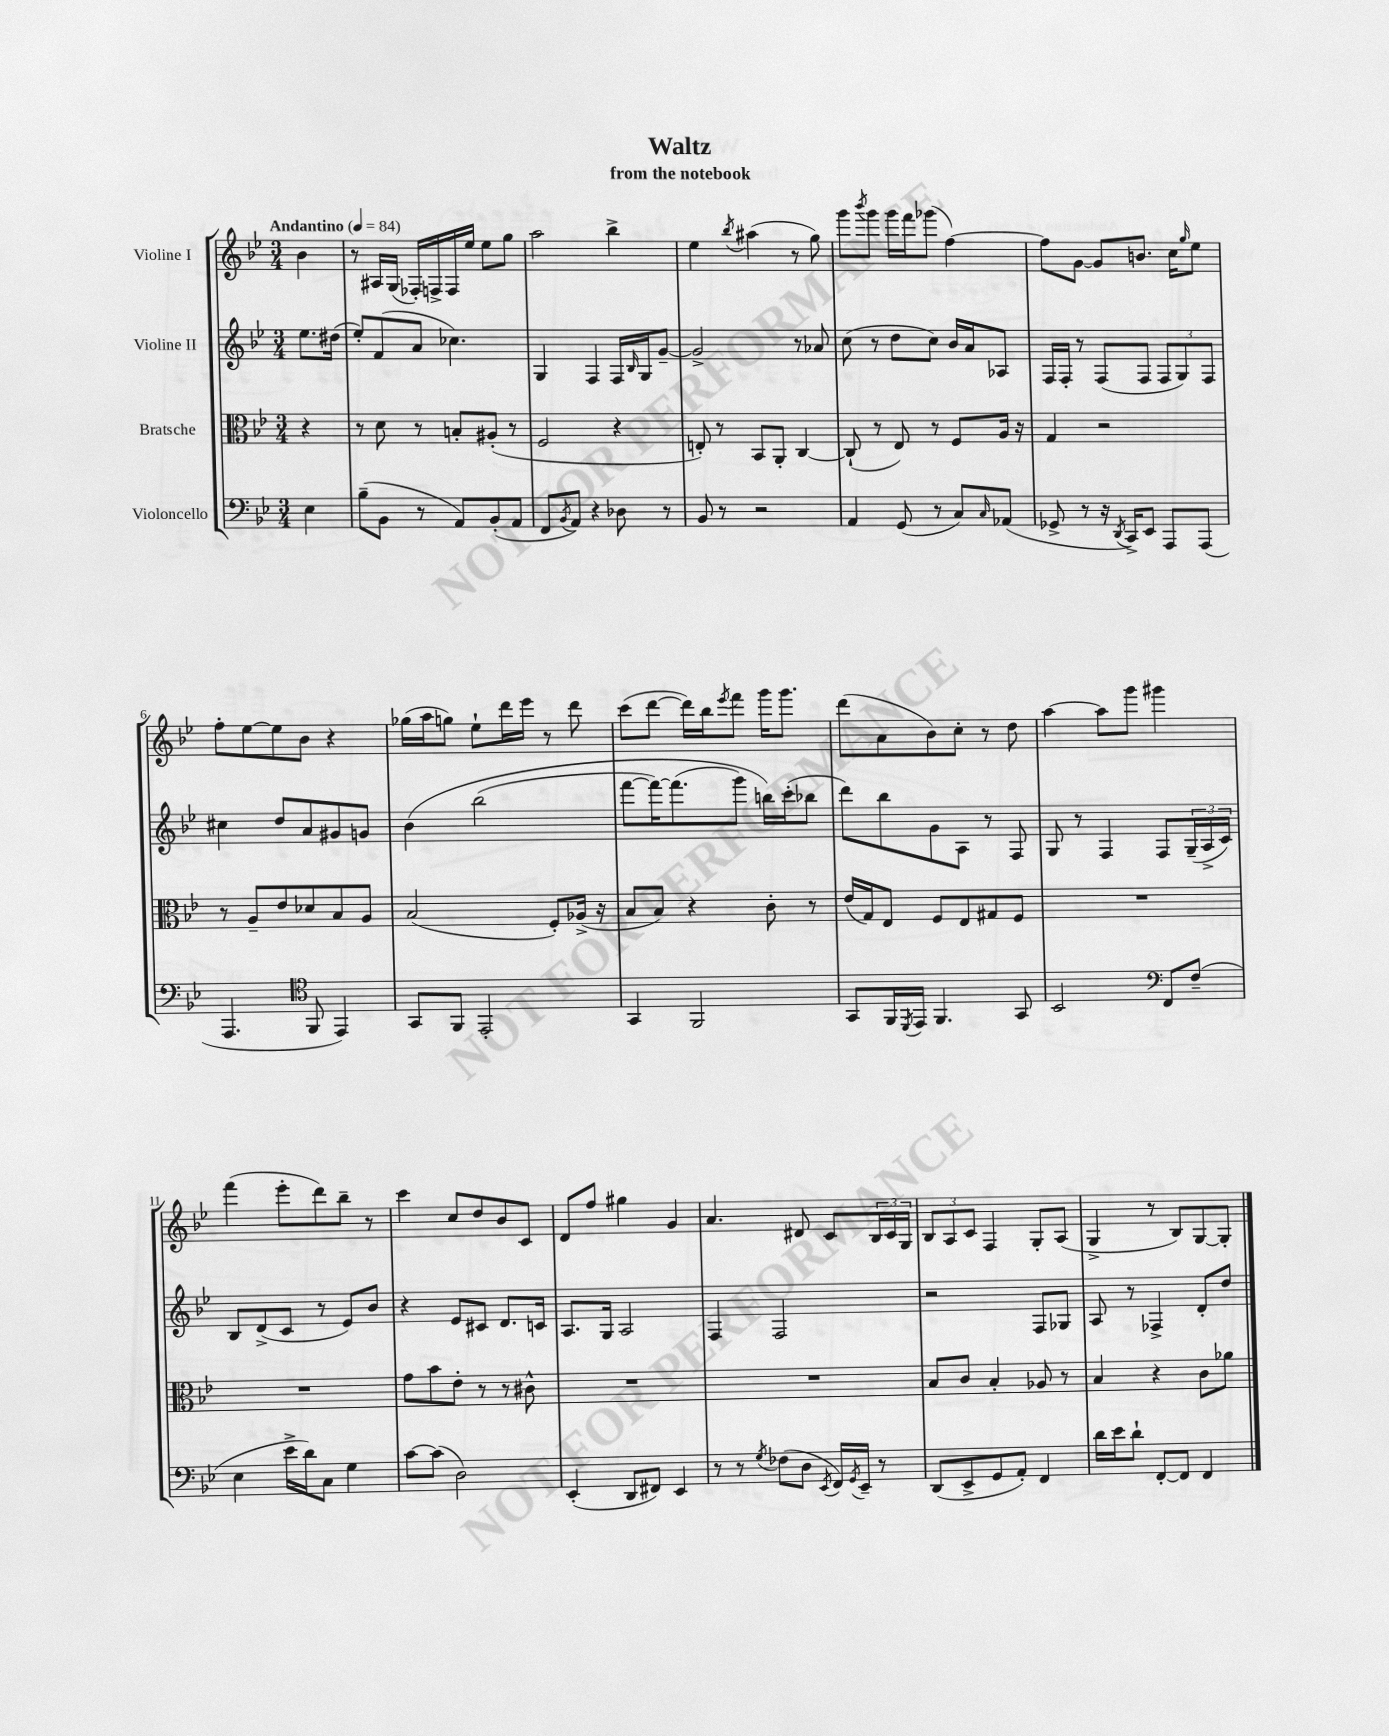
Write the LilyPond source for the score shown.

\header { title = "Waltz" subtitle = "from the notebook" }
<<
\new StaffGroup <<
\new Staff = "s0" \with { instrumentName = "Violine I" } {
    \clef treble \key bes \major \numericTimeSignature \time 3/4 \partial 4 \tempo "Andantino" 4 = 84
    bes'4 |
    r8 ais16 g16( fes16-.) f16-> f16 ees''16 ees''8 g''8 |
    a''2 bes''4-> |
    ees''4 \acciaccatura { bes''8 } ais''4( r8 g''8) |
    g'''8 \acciaccatura { bes'''8 } g'''8 g'''16 f'''16 ges'''8( f''4~) |
    f''8 g'8~ g'8 b'8. c''16 \grace { g''16 } ees''8 |
    f''8-. ees''8~ ees''8 bes'8 r4 |
    ges''16( a''16 g''8) ees''8-! d'''16 ees'''16 r8 d'''8 |
    c'''8( d'''8~ d'''16) bes''16 \acciaccatura { ees'''8 } f'''8 g'''16 g'''8. |
    d'''8( a'8 bes'8) c''8-. r8 d''8 |
    a''4~ a''8 g'''8 gis'''4 |
    f'''4( ees'''8-. d'''8) bes''8-- r8 |
    c'''4 c''8 d''8 bes'8 c'8 |
    d'8 f''8 gis''4 g'4 |
    a'4. dis'8 c'8 \tuplet 3/2 { bes16 c'16 g16 } |
    \tuplet 3/2 { bes8 a8 c'8 } f4 g8-. a8( |
    g4-> r8 bes8) g8~ g8-. \bar "|." |
}
\new Staff = "s1" \with { instrumentName = "Violine II" } {
    \clef treble \key bes \major \numericTimeSignature \time 3/4 \partial 4
    ees''8. dis''16( |
    ees''8-.) f'8( a'8 ces''4.) |
    g4 f4 f16 \grace { bes16 } g16 g'8~-- |
    g'2-> r8 aes'8 |
    c''8( r8 d''8 c''8) bes'16 a'16 aes8 |
    f16 f16-. r8 f8( f8 \tuplet 3/2 { f8 g8) f8 } |
    cis''4 d''8 a'8 gis'8 g'8 |
    bes'4\( bes''2( |
    f'''8~ f'''16~) f'''8.( g'''8) b''16\) c'''16-.( bes''8 |
    d'''8) bes''8 g'8 a8 r8 f8 |
    g8 r8 f4 f8 \tuplet 3/2 { g16--( a16-> c'16) } |
    bes8 d'8->( c'8 r8 ees'8) bes'8 |
    r4 ees'8 cis'8 d'8. c'16 |
    a8. g16 a2 |
    f4 f2 |
    r2 f8 ges8 |
    a8 r8 fes4-> d'8-. d''8 \bar "|." |
}
\new Staff = "s2" \with { instrumentName = "Bratsche" } {
    \clef alto \key bes \major \numericTimeSignature \time 3/4 \partial 4
    r4 |
    r8 d'8 r8 b8-. ais8-.( r8 |
    f2 r4 |
    e8-.) r8 bes,8 a,8-. c4~ |
    c8-!( r8 ees8) r8 f8 a16 r16 |
    g4 r2 |
    r8 a8-- ees'8 des'8 bes8 a8 |
    bes2( f8-.) aes16->( r16 |
    bes8 bes8) r4 c'8-. r8 |
    ees'16( g16) ees8 f8 ees8 gis8 f8 |
    R2. |
    R2. |
    g'8 bes'8 ees'8-. r8 r8 cis'8-^ |
    R2. |
    R2. |
    bes8 c'8 bes4-. aes8 r8 |
    bes4 r4 c'8 aes'8 \bar "|." |
}
\new Staff = "s3" \with { instrumentName = "Violoncello" } {
    \clef bass \key bes \major \numericTimeSignature \time 3/4 \partial 4
    ees4 |
    bes8--( bes,8 r8 a,8) bes,8-.( a,8 |
    f,8 \acciaccatura { bes,8 } a,8) r4 des8 r8 |
    bes,8 r8 r2 |
    a,4 g,8( r8 c8) \grace { c16 } aes,8( |
    ges,8-> r8 r16 \acciaccatura { d,8 } c,16->) ees,8 a,,8 a,,8( |
    a,,4. \clef tenor f,8 ees,4) |
    g,8 f,8 ees,2-. |
    g,4 f,2 |
    g,8 f,16 \acciaccatura { d,8 } ees,16 f,4. g,8 |
    bes,2 \clef bass f,8 f8--( |
    ees4 ees'16-> d'16) c8 g4 |
    c'8~ c'8( d2) |
    ees,4-.( d,8 fis,8) ees,4 |
    r8 r8 \acciaccatura { g8 } fes8( d8 \acciaccatura { ees,8 } f,16) \acciaccatura { g,8 } ees,16-- r8 |
    d,8( ees,8-> g,8 a,8-.) f,4 |
    d'16 ees'16 d'8-! f,8~-. f,8 f,4 \bar "|." |
}
>>
>>
